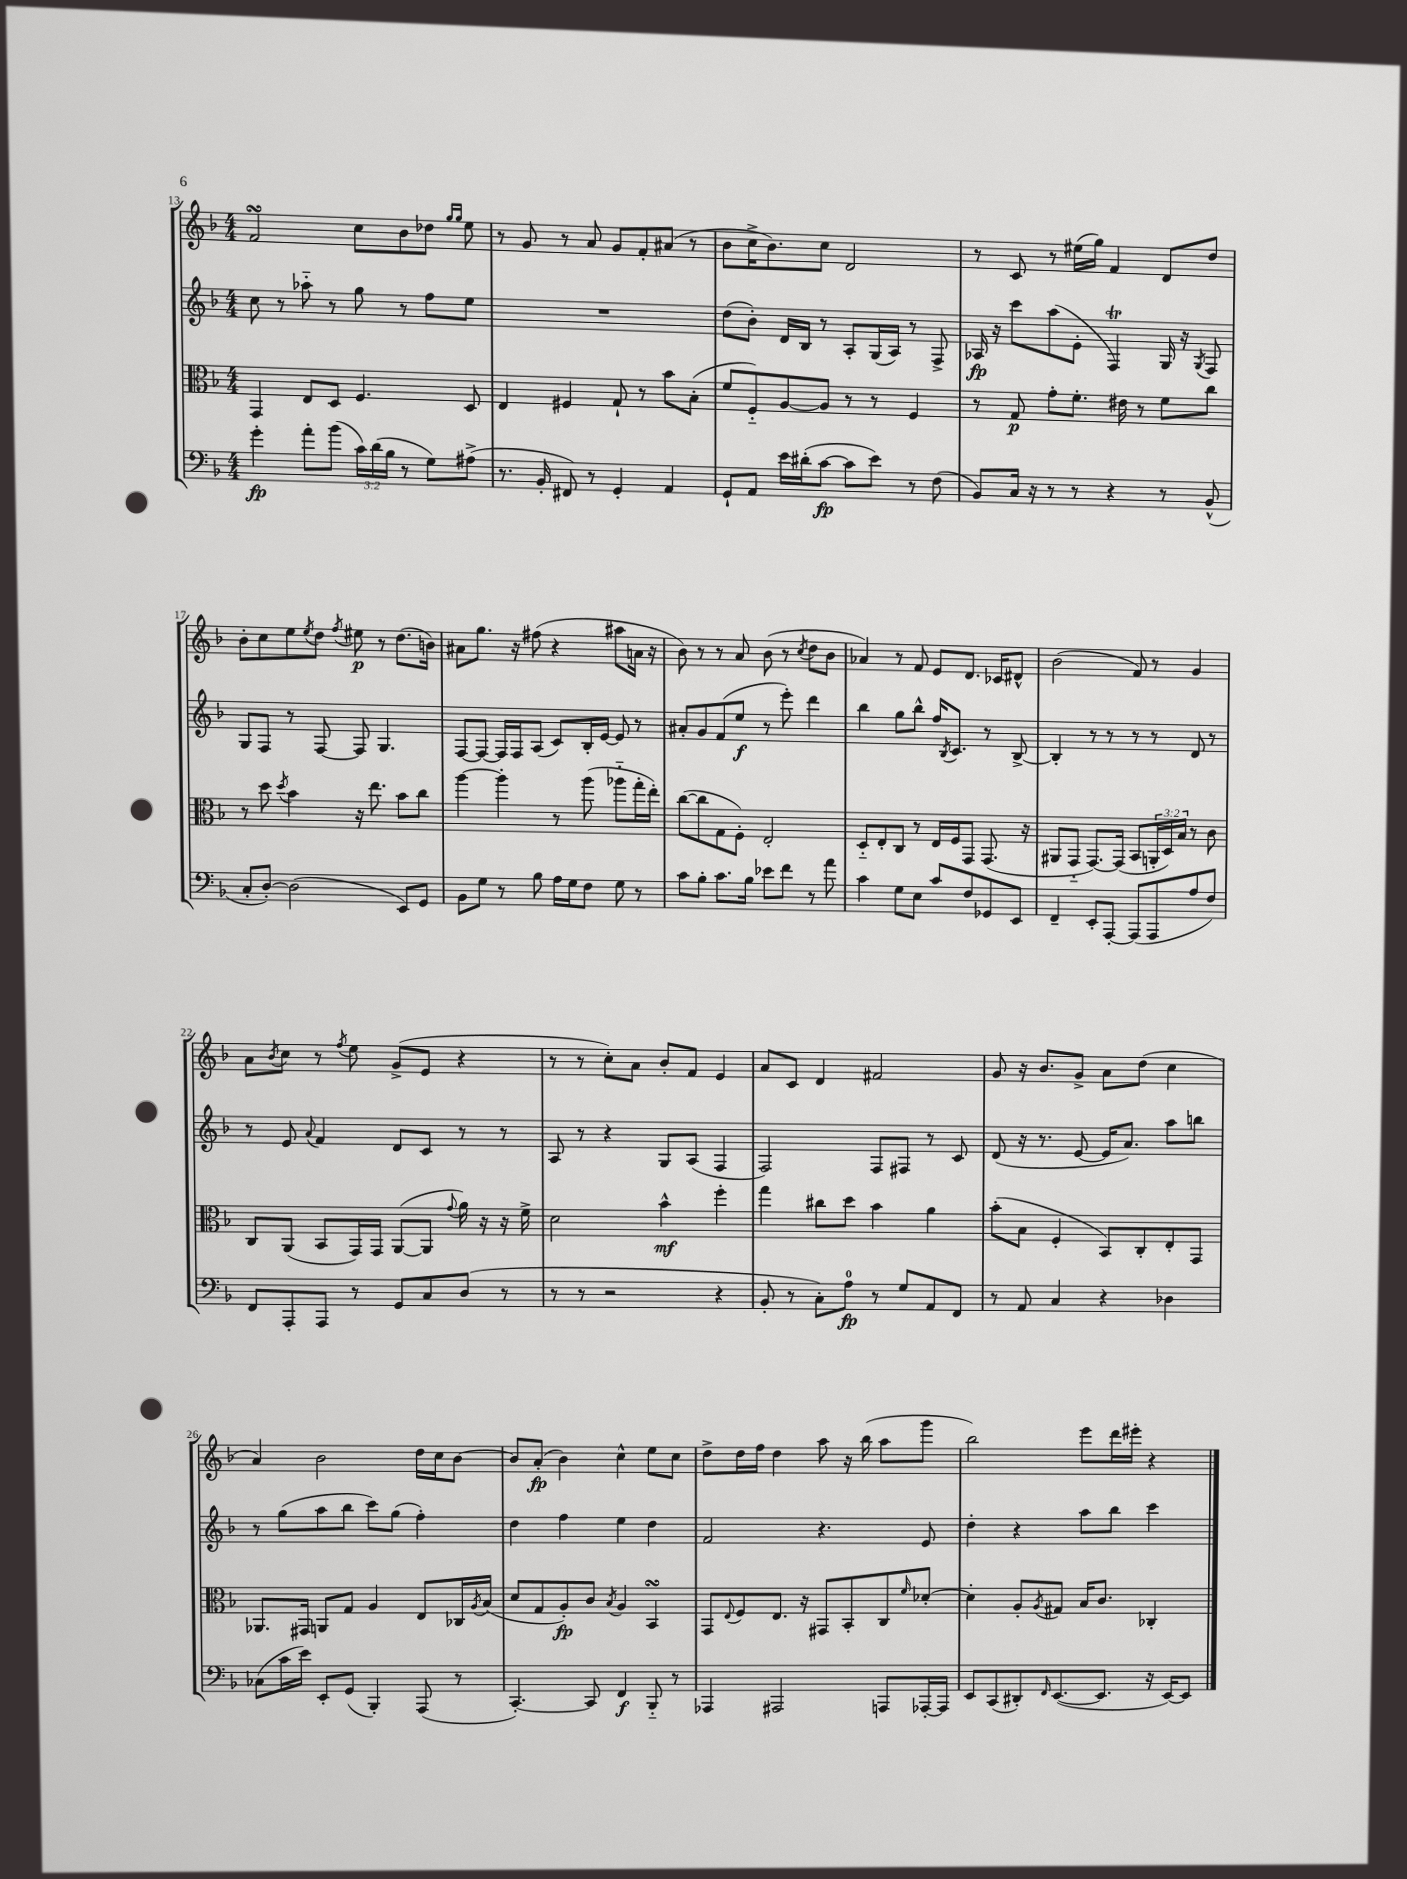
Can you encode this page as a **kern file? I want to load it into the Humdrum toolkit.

**kern	**kern	**kern	**kern
*staff4	*staff3	*staff2	*staff1
*clefF4	*clefC3	*clefG2	*clefG2
*k[b-]	*k[b-]	*k[b-]	*k[b-]
*M4/4	*M4/4	*M4/4	*M4/4
4g'	4GG	8cc	2f
.	.	8r	.
8a'	8E	8aa-'~	.
(8b-	8D	8r	.
24c)	4.F	8gg	8cc
(24d	.	.	.
24B-	.	.	.
8r	.	8r	8b-
8G)	.	8ff	8dd-
.	.	.	16qqgg
.	.	.	16qqgg
(8A#^	8D	8ee	8ee
=	=	=	=
8.r	4E	1r	8r
.	.	.	8g
16BB-'	.	.	.
8FF#)	4F#	.	8r
8r	.	.	8a
4GG'	8G`	.	8g
.	8r	.	8f'
4AA	8b-	.	(8a#
.	(8B-'	.	8r
=	=	=	=
8GG`	8f	(8dd	8b-
8AA	8F'~)	8b-')	16cc^
.	.	.	8.b-)
16e	[8A	16d	.
(16d#'	.	16B-	.
[8c	8A]	8r	8cc
8c]	8r	8A'	2d
8e)	8r	(16G	.
.	.	16A)	.
8r	4F	8r	.
(8F	.	8F^	.
=	=	=	=
8BB-)	8r	16A-	8r
.	.	16r	.
16C	8G	8ccc	8c
16r	.	.	.
8r	8g'	(8aa	8r
8r	8.f'	8e'	(16ee#
.	.	.	16gg)
4r	.	4F)	4f
.	16e#	.	.
.	8r	.	.
8r	8f	16G	8d
.	.	16r	.
.	.	8qG	.
(8BB-^^	8cc	8F	8dd
=	=	=	=
8C'	8r	8G	8b-'
[8D')	8dd	8F	8cc
.	8qdd	.	.
(2D]	4b-	8r	8ee
.	.	.	8qee
.	.	[8F	8dd
.	.	.	8qff
.	16r	8F]	8ee#
.	8.ee	.	.
.	.	4.G	8r
8EE)	8b-	.	(8.dd
8GG	8cc	.	.
.	.	.	16b)
=	=	=	=
8BB-	[4aa	[8F	8a#
8G	.	8F_	8.gg
8r	4aa']	16F]	.
.	.	16F	16r
8B-	.	(8A	(8ff#
16A	8r	8c)	4r
16G	.	.	.
8F	(8aa	16B-'	.
.	.	[16e	.
8G	8aa-'~	8e]	8aa#
8r	16gg'	8r	16a
.	16ee')	.	16r
=	=	=	=
8c	([8cc	8a#'	8b-)
8B-'	8cc]	8g	8r
8.c	8G	(8f	8r
.	8F')	8ee	8a
16B-	.	.	.
8e-	2E'	8r	(8b-
8f	.	8eee')	8r
.	.	.	8qcc
8r	.	4ddd	8dd
8a	.	.	8b-
=	=	=	=
4c	8D'~	4bb-	4a-)
.	8E'	.	.
8G	8C	8gg	8r
8E	8r	8bb-^^	8f
8c	16E	16ff	8e
.	.	8qB-	.
.	16F	8.c	.
8F	8GG	.	8.d
8GG-	(8.GG	8r	.
.	.	.	16c-
8EE	.	[8B-^	8d#^^
.	16r	.	.
=	=	=	=
4FF~	8AA#	4B-']	(2b-
.	8GG'~	.	.
8EE'	[8.GG)	8r	.
[8AAA'	.	8r	.
.	(16GG]	.	.
(8AAA]	8BB-	8r	8f)
8AAA	24AA'	8r	8r
.	24D)	.	.
.	24B-	.	.
8A	8r	8d	4g
8F)	8c	8r	.
=	=	=	=
8FF	8C	8r	8a
.	.	.	8qb-
8AAA'	(8AA	8e	8cc
.	.	8qqa	.
8AAA	8BB-	4f	8r
.	.	.	8qff
8r	16GG)	.	8ee
.	16GG	.	.
8GG	([8AA	8d	(8g^
8C	8AA]	8c	8e
.	8qqg	.	.
(8D	16a)	8r	4r
.	16r	.	.
8r	16r	8r	.
.	16f^	.	.
=	=	=	=
8r	2d	8A	8r
8r	.	8r	8r
2r	.	4r	8cc')
.	.	.	8a
.	4b-^^	8G	8b-'
.	.	(8A	8f
4r	4ff'	4F	4e
=	=	=	=
8BB-'	4gg	2F)	8a
8r	.	.	8c
8C')	8cc#	.	4d
8A	8dd	.	.
8r	4b-	8F	2f#
8G	.	8F#	.
8AA	4a	8r	.
8FF	.	8c	.
=	=	=	=
8r	(8b-'	(8d	8g
8AA	8B-	16r	16r
.	.	8.r	8.b-
4C	4F'	.	.
.	.	[8e	8g^
4r	8BB-)	16e]	8a
.	.	8.a)	.
.	8C'	.	(8dd
4D-	8E'	8aa	4cc
.	8GG	8bb	.
=	=	=	=
(8C-	8.AA-	8r	4a)
16c	.	(8gg	.
16e)	16GG#	.	.
8EE'	8AA	8aa	2b-
(8GG	8G	8bb-	.
4BBB-')	4A	8ccc)	.
.	.	(8gg	.
(8AAA	8E	4ff')	16dd
.	.	.	16cc
8r	16C-	.	[8b-
.	8qA	.	.
.	(16B-	.	.
=	=	=	=
[4.CC')	8d	4dd	8b-]
.	8G	.	(8a'
.	8A')	4ff	4b-)
8CC]	8c	.	.
.	8qB-	.	.
4FF	4A	4ee	4cc^^
8BBB-'~	4BB-	4dd	8ee
8r	.	.	8cc
=	=	=	=
4AAA-	8GG	2f	8dd^
.	8qqE	.	.
.	8F	.	16dd
.	.	.	16ff
2AAA#	8.E	.	4dd
.	16r	.	.
.	8GG#	4.r	8aa
.	8BB-'	.	16r
.	.	.	(16bb-
8AAA	8C	.	8aa
.	16qqf	.	.
[16AAA-'	[8d-'	8e	8ggg
16AAA-]	.	.	.
=	=	=	=
8EE	4d-']	4dd'	2bb-)
(8CC	.	.	.
8DD#')	8A'	4r	.
16qqFF	8qA	.	.
([8.EE	8G#	.	.
.	16B-	8aa	8eee
8.EE]	8.c	.	.
.	.	8bb-	16ddd
.	.	.	16eee#'
16r	4C-'	4ccc	4r
[16EE)	.	.	.
8EE]	.	.	.
==	==	==	==
*-	*-	*-	*-
